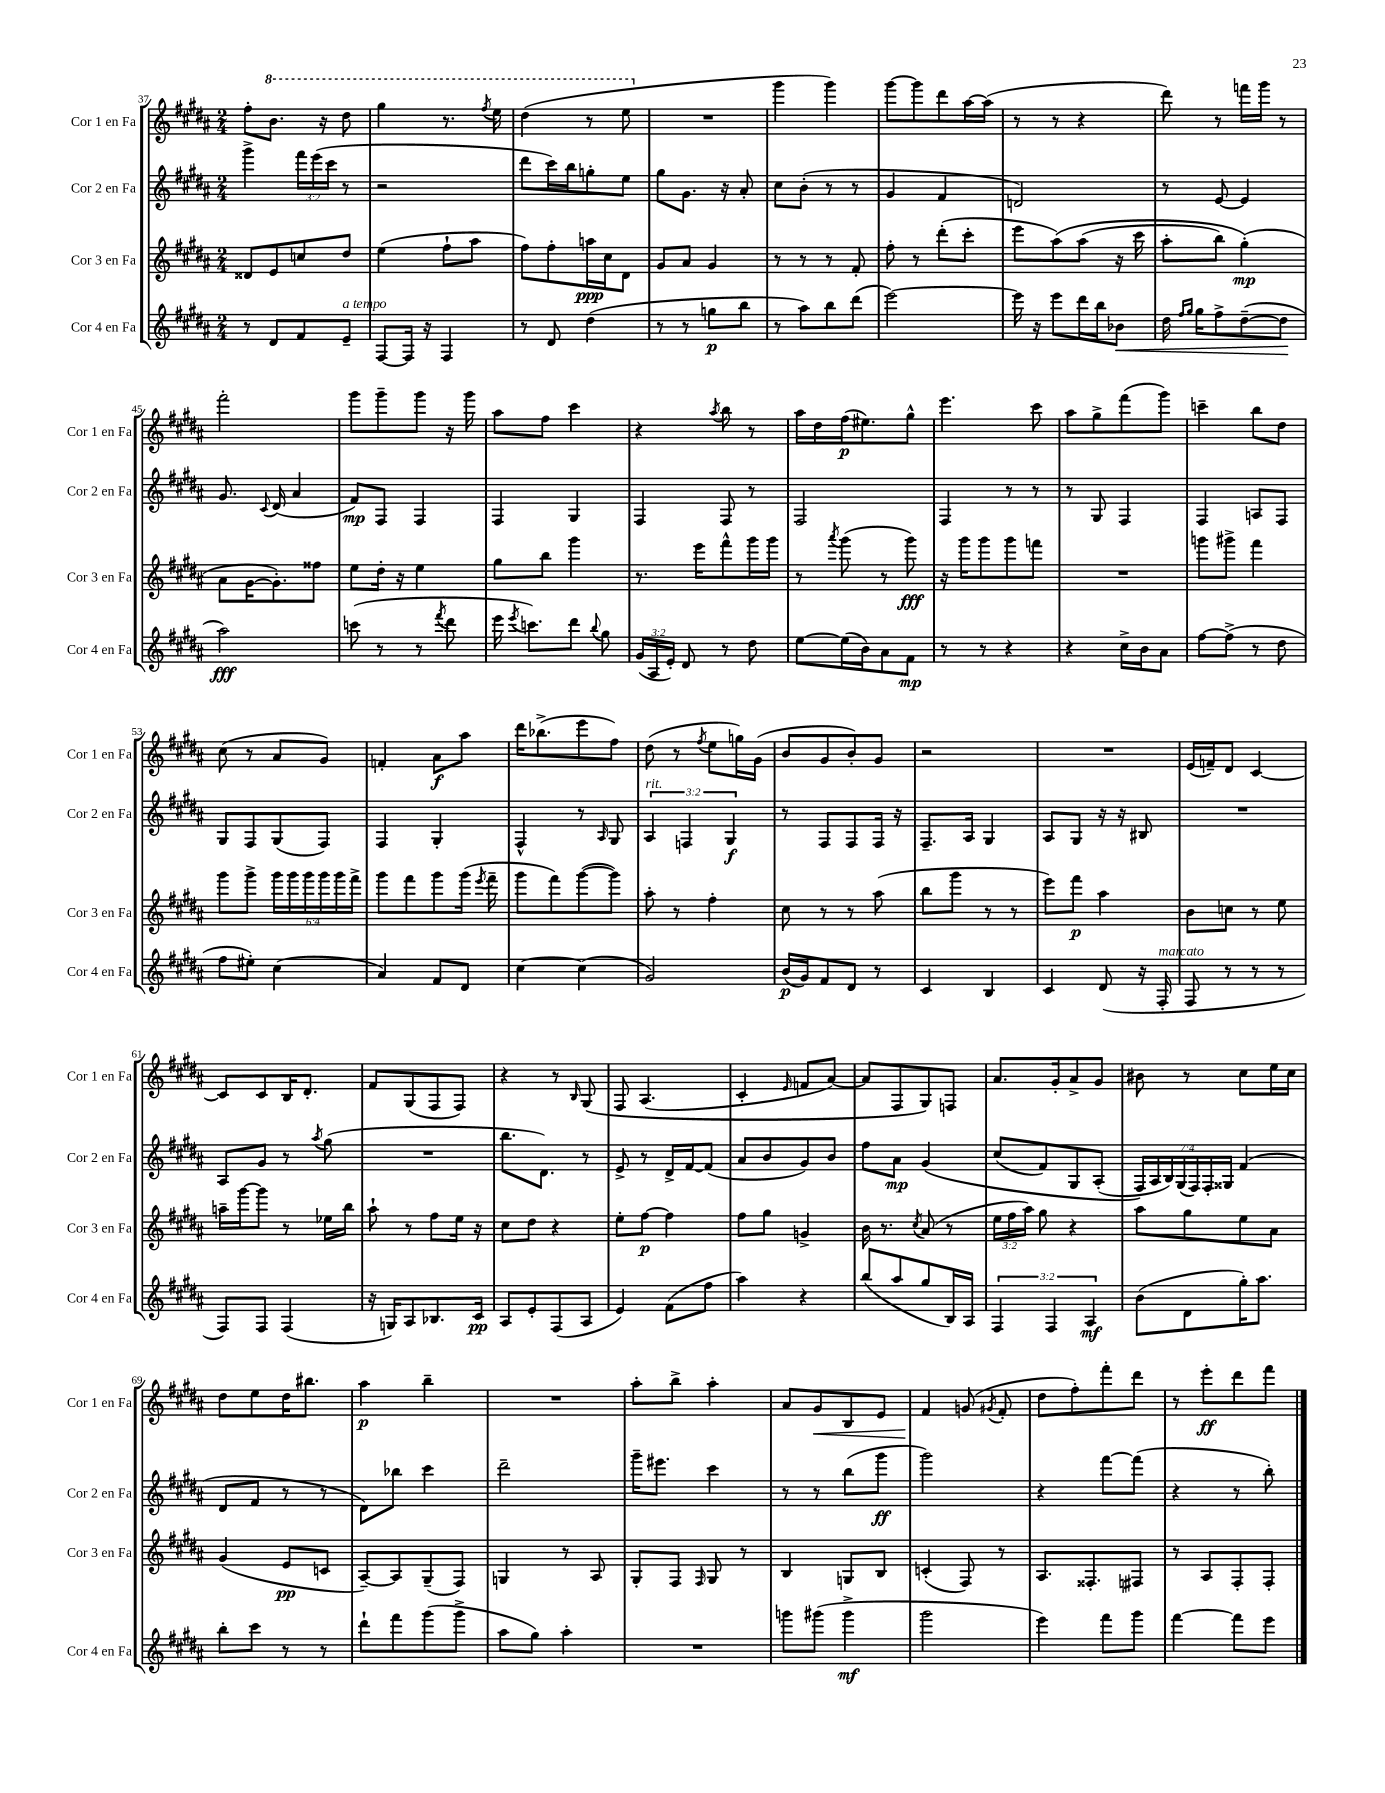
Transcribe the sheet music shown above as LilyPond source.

<<
\new StaffGroup <<
\new Staff = "s0" \with { instrumentName = "Cor 1 en Fa" shortInstrumentName = "Cor 1 en Fa" } {
    \clef treble \key b \major \numericTimeSignature \time 2/4
    \autoBeamOff fis''8[-. \ottava #1 b''8.] r16 dis'''8 |
    gis'''4 r8. \acciaccatura { fis'''8 } e'''16 |
    dis'''4( r8 e'''8 \ottava #0 |
    R2 |
    gis'''4 gis'''4) |
    gis'''8[~ gis'''8 dis'''8 ais''16~ ais''16]( |
    r8 r8 r4 |
    dis'''8) r8 f'''16[ gis'''16] r8 |
    fis'''2-. |
    gis'''8[ gis'''8-- gis'''8] r16 gis'''16 |
    ais''8[ fis''8] cis'''4 |
    r4 \acciaccatura { ais''8 } b''8 r8 |
    ais''16[ dis''16 fis''16\p( eis''8.) gis''8]-^ |
    e'''4. cis'''8 |
    ais''8[ gis''8-> fis'''8( gis'''8]) |
    c'''4-- b''8[ dis''8] |
    cis''8( r8 ais'8[ gis'8]) |
    f'4-. ais'8[\f ais''8] |
    dis'''16[ bes''8.->( e'''8 fis''8]) |
    dis''8( r8 \acciaccatura { fis''8 } e''8[ g''16) gis'16]( |
    b'8[ gis'8 b'8-.) gis'8] |
    r2 |
    R2 |
    e'16[( f'16--) dis'8] cis'4~ |
    cis'8[ cis'8 b16 dis'8.]-. |
    fis'8[ gis8( fis8 fis8]) |
    r4 r8 \grace { b16 } gis8\( |
    fis8 ais4.( |
    cis'4-. \grace { e'16 } f'8[ ais'8]~) |
    ais'8[ fis8 gis8\) f8] |
    ais'8.[ gis'16-. ais'8-> gis'8] |
    bis'8 r8 cis''8[ e''16 cis''16] |
    dis''8[ e''8 dis''16 bis''8.] |
    ais''4\p b''4-- |
    R2 |
    ais''8[-. b''8]-> ais''4-. |
    ais'8[ gis'8\< b8 e'8] |
    fis'4\! g'8( \acciaccatura { gis'8 } fis'8-. |
    dis''8[ fis''8-.) fis'''8-. dis'''8] |
    r8 e'''8[-.\ff dis'''8 fis'''8] \bar "|." |
}
\new Staff = "s1" \with { instrumentName = "Cor 2 en Fa" shortInstrumentName = "Cor 2 en Fa" } {
    \clef treble \key b \major \numericTimeSignature \time 2/4 \override Staff.TupletNumber.text = #tuplet-number::calc-fraction-text
    \autoBeamOff gis'''4-> \tuplet 3/2 { fis'''16[ e'''16( cis'''16] } r8 |
    r2 |
    dis'''8[ cis'''16) b''16 g''8-. e''8] |
    gis''8[ gis'8.] r16 ais'8-. |
    cis''8[ b'8]-.( r8 r8 |
    gis'4 fis'4 |
    d'2) |
    r8 e'8~ e'4 |
    gis'8. \appoggiatura { cis'8 } dis'16( ais'4 |
    fis'8[\mp) fis8] fis4 |
    fis4 gis4 |
    fis4 fis8 r8 |
    fis2 |
    fis4 r8 r8 |
    r8 gis8 fis4 |
    fis4 a8[ fis8] |
    gis8[ fis8 gis8( fis8]) |
    fis4 gis4-. |
    fis4-^ r8 \grace { ais16 } gis8 |
    \tuplet 3/2 { ais4^\markup { \italic "rit." } f4 gis4\f } |
    r8 fis8[ fis8 fis16] r16 |
    fis8.[-- ais16] gis4 |
    ais8[ gis8] r16 r16 bis8 |
    R2 |
    ais8[ gis'8] r8 \acciaccatura { ais''8 } gis''8( |
    R2 |
    b''8.[ dis'8.]) r8 |
    e'8-> r8 dis'16[-> fis'16~ fis'8]( |
    ais'8[ b'8 gis'8) b'8] |
    fis''8[ ais'8]\mp gis'4\( |
    cis''8[( fis'8) gis8 ais8]-.( |
    \tuplet 7/4 { fis16[\) ais16 b16) gis16( fis16) fis16-. gisis16] } fis'4( |
    dis'8[ fis'8] r8 r8 |
    dis'8[) bes''8] cis'''4 |
    dis'''2-- |
    gis'''16[-- eis'''8.] cis'''4 |
    r8 r8 b''8[( gis'''8]\ff |
    gis'''2) |
    r4 fis'''8[~ fis'''8]( |
    r4 r8 b''8-.) \bar "|." |
}
\new Staff = "s2" \with { instrumentName = "Cor 3 en Fa" shortInstrumentName = "Cor 3 en Fa" } {
    \clef treble \key b \major \numericTimeSignature \time 2/4 \override Staff.TupletNumber.text = #tuplet-number::calc-fraction-text
    \autoBeamOff disis'8[ e'8 c''8 dis''8] |
    e''4( fis''8[-! ais''8] |
    fis''8[) fis''8-. a''16\ppp cis''16 dis'8] |
    gis'8[ ais'8] gis'4 |
    r8 r8 r8 fis'8-. |
    fis''8-. r8 dis'''8[-.( cis'''8]-. |
    e'''8[ ais''8)\( ais''8]( r16 cis'''16 |
    ais''8[-. b''8]) gis''4-.\mp(\) |
    ais'8[ gis'16~ gis'8.-.) fisis''8] |
    e''8[ dis''16]-. r16 e''4 |
    gis''8[ b''8] gis'''4 |
    r8. e'''16[ fis'''8-^ gis'''16 gis'''16] |
    r8 \acciaccatura { ais'''8 } gis'''8( r8 gis'''8\fff) |
    r16 gis'''16[ gis'''8 gis'''8 f'''8] |
    R2 |
    g'''8[ gis'''8]-> fis'''4 |
    gis'''8[ gis'''8]-> \tuplet 6/4 { gis'''16[ gis'''16 gis'''16 gis'''16 gis'''16 fis'''16]-> } |
    gis'''8[ fis'''8 gis'''8 gis'''16]( \acciaccatura { e'''8 } fis'''16-- |
    gis'''8[ fis'''8) gis'''8~( gis'''8]) |
    ais''8-. r8 fis''4-. |
    cis''8 r8 r8 ais''8( |
    b''8[ gis'''8] r8 r8 |
    e'''8[) fis'''8]\p ais''4 |
    b'8[ c''8] r8 e''8 |
    a''16[-- gis'''16~ gis'''8] r8 ees''16[ b''16] |
    ais''8-! r8 fis''8[ e''16] r16 |
    cis''8[ dis''8] r4 |
    e''8[-. fis''8]~\p fis''4 |
    fis''8[ gis''8] g'4-> |
    b'16 r8. \acciaccatura { cis''8 } ais'8( r8 |
    \tuplet 3/2 { e''16[ fis''16 ais''16]) } gis''8 r4 |
    ais''8[ gis''8 e''8 ais'8] |
    gis'4( e'8[\pp c'8] |
    ais8[~--) ais8 gis8--( fis8]) |
    g4 r8 ais8 |
    gis8[-. fis8] \grace { fis16 } gis8 r8 |
    b4 g8[ b8] |
    c'4-.( fis8) r8 |
    ais8.[ fisis8.-. fis8] |
    r8 ais8[ fis8-. fis8]-. \bar "|." |
}
\new Staff = "s3" \with { instrumentName = "Cor 4 en Fa" shortInstrumentName = "Cor 4 en Fa" } {
    \clef treble \key b \major \numericTimeSignature \time 2/4 \override Staff.TupletNumber.text = #tuplet-number::calc-fraction-text
    \autoBeamOff r8 dis'8[ fis'8 e'8]--^\markup { \italic "a tempo" } |
    fis8[~ fis16] r16 fis4 |
    r8 dis'8 dis''4( |
    r8 r8 g''8[\p b''8] |
    r8 ais''8[) b''8 dis'''8]( |
    e'''2~) |
    e'''16 r16 e'''8[ dis'''16 b''16 bes'8]\< |
    dis''16 \grace { fis''16[ gis''16] } gis''16[ fis''8-> dis''8~--( dis''8]\! |
    ais''2\fff) |
    c'''8( r8 r8 \acciaccatura { fis'''8 } dis'''8 |
    e'''16 \acciaccatura { e'''8 } c'''8.[) dis'''8] \appoggiatura { b''8 } gis''8 |
    \tuplet 3/2 { gis'16[( ais16 e'16]-.) } dis'8 r8 dis''8 |
    e''8[~ e''16( b'16) ais'8 fis'8]\mp |
    r8 r8 r4 |
    r4 cis''16[-> b'16 ais'8] |
    fis''8[~ fis''8]->( r8 dis''8 |
    fis''8[ eis''8]-.) cis''4( |
    ais'4) fis'8[ dis'8] |
    cis''4~ cis''4( |
    gis'2) |
    b'16[\p( gis'16) fis'8 dis'8] r8 |
    cis'4 b4 |
    cis'4 dis'8( r16 fis16-.^\markup { \italic "marcato" } |
    fis8 r8 r8 r8 |
    fis8[) fis8] fis4( |
    r16 g16[) ais8 bes8. cis'16]\pp |
    ais8[ e'8-. fis8( ais8] |
    e'4) fis'8[( fis''8] |
    ais''4) r4 |
    b''8[( ais''8 gis''8 b16) ais16] |
    \tuplet 3/2 { fis4 fis4 ais4\mf } |
    b'8[( dis'8 gis''16-.) ais''8.] |
    b''8[-. cis'''8] r8 r8 |
    dis'''8[-! fis'''8 gis'''8( gis'''8]-> |
    ais''8[ gis''8]) ais''4-. |
    R2 |
    g'''8[ gis'''8]( gis'''4->\mf |
    gis'''2 |
    e'''4) fis'''8[ gis'''8] |
    fis'''4~ fis'''8[ e'''8] \bar "|." |
}
>>
>>
\layout { \context { \Score currentBarNumber = #37 } }
